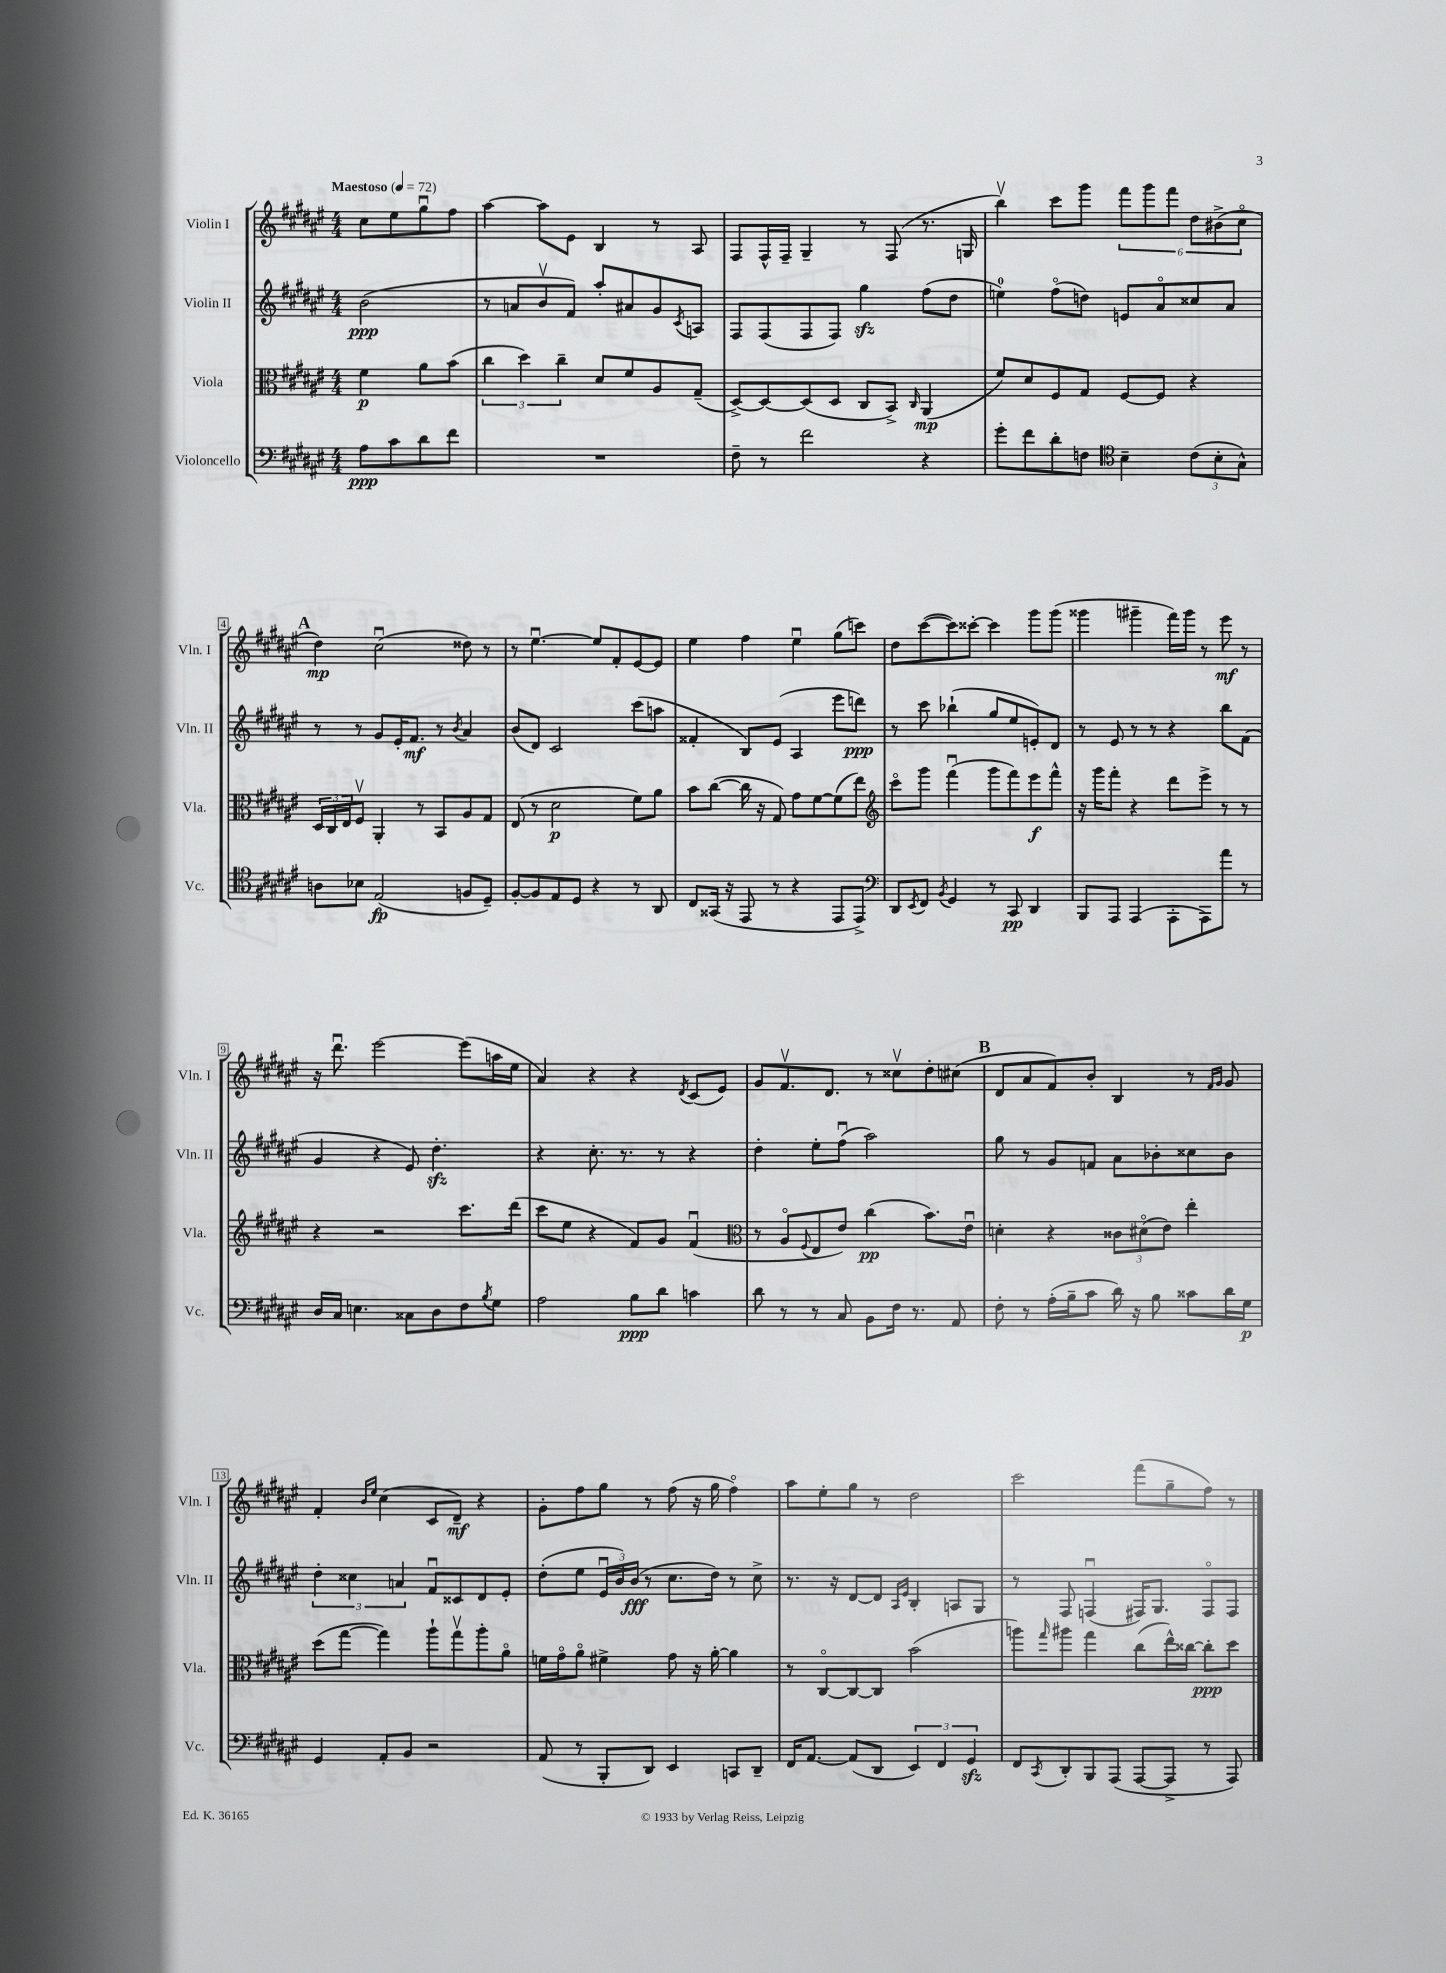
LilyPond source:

<<
\new StaffGroup <<
\new Staff = "s0" \with { instrumentName = "Violin I" shortInstrumentName = "Vln. I" } {
    \clef treble \key fis \major \numericTimeSignature \time 4/4 \partial 2 \tempo "Maestoso" 4 = 72
    cis''8 eis''8 gis''8\downbow fis''8 |
    ais''4~ ais''8 eis'8 b4 r8 ais8 |
    fis8 fis16-^ fis16-- gis4-- r8 fis8( r8. g16 |
    b''4\upbow) cis'''8 gis'''8 \tuplet 6/4 { fis'''8 gis'''8 fis'''8 dis''8 bis'8->( cis''8\flageolet } |
    \mark \markup { \bold "A" } dis''4\mp) cis''2\downbow( disis''8) r8 |
    r8 eis''4.~\downbow eis''8 fis'8-. eis'8~ eis'8 |
    eis''4 fis''4 eis''4\downbow gis''8( c'''8) |
    dis''8 cis'''8~( cis'''8) cisis'''8~-. cisis'''4 gis'''8 gis'''8( |
    gisis'''4 gis'''4-- fis'''16) gis'''16 r8 eis'''8\mf r8 |
    r16 dis'''8.\downbow eis'''2~ eis'''8( a''16 eis''16 |
    ais'4) r4 r4 \acciaccatura { dis'8 } cis'8( eis'8) |
    gis'8 fis'8.\upbow dis'8. r8 cisis''8\upbow dis''8-. cis''8( |
    \mark \markup { \bold "B" } dis'8 ais'8 fis'8) b'8-. b4 r8 \grace { fis'16 gis'16 } gis'8 |
    fis'4-. \grace { b'16 eis''16 } cis''4( cis'8 dis'8--\mf) r4 |
    gis'8-. fis''8 gis''8 r8 fis''8( r16 gis''16 fis''4\flageolet) |
    ais''8 eis''8-. gis''8 r8 dis''2 |
    cis'''2 fis'''8( gis''8-- fis''8) r8 \bar "|." |
}
\new Staff = "s1" \with { instrumentName = "Violin II" shortInstrumentName = "Vln. II" } {
    \clef treble \key fis \major \numericTimeSignature \time 4/4 \partial 2
    b'2\ppp( |
    r8 a'8 b'8\upbow fis'8) ais''8-. ais'8 gis'8 \acciaccatura { cis'8 } a8 |
    fis8 fis8( fis8 fis8) gis''4\sfz fis''8( dis''8 |
    e''4-0) fis''8\flageolet( d''8) e'8 ais'8\flageolet cisis''8 ais'8 |
    \mark \markup { \bold "A" } r8 r8 gis'8 eis'16-. fis'8.\mf r8 \acciaccatura { b'8 } ais'4 |
    b'8( dis'8) cis'2 cis'''8( a''8 |
    fisis'4-. b8) eis'8( ais4 eis'''8 d'''8\ppp) |
    r8 cis'''8 bes''4-!( gis''8 eis''8 e'8-.) dis'8 |
    r8 eis'8 r8 r8 r4 b''8 fis'8( |
    gis'4 r4 eis'8) dis''4.-.\sfz |
    r4 cis''8.-. r8. r8 r4 |
    dis''4-. eis''8-. fis''8\downbow( ais''2) |
    \mark \markup { \bold "B" } gis''8 r8 gis'8 f'8 ais'8 bes'8-. cisis''8 bes'8 |
    \tuplet 3/2 { dis''4-. cisis''4 a'4 } fis'8\downbow cisis'8 dis'8 eis'8-. |
    dis''8-.( eis''8 \tuplet 3/2 { eis'16\downbow b'16) b'16\fff( } r8 cis''8. dis''16) r8 cis''8-> |
    r8. r16 dis'8~ dis'8 \grace { ais16 eis'16 } b4-. a8 gis8 |
    r8 fis8 f4\downbow( fis16) gis8. fis8\flageolet fis8 \bar "|." |
}
\new Staff = "s2" \with { instrumentName = "Viola" shortInstrumentName = "Vla." } {
    \clef alto \key fis \major \numericTimeSignature \time 4/4 \partial 2
    fis'4\p ais'8 b'8( |
    \tuplet 3/2 { cis''4 dis''4) cis''4-- } dis'8 fis'8 ais8 gis8--( |
    dis8~->) dis8~ dis8( dis8 cis8 b,8->) \grace { cis16 } ais,4\mp( |
    fis'8) dis'8 fis8 gis8 fis8~ fis8 r4 |
    \mark \markup { \bold "A" } \tuplet 3/2 { dis16 cis16 eis16 } fis8\upbow ais,4-. r8 b,8 ais8 gis8 |
    eis8( r8 dis'2\p fis'8) ais'8 |
    b'8 cis''8~( cis''16 r16 gis8) gis'8 fis'8~ fis'8( eis''8) |
    \clef treble cis'''8\flageolet gis'''8 fis'''4\downbow( gis'''8 fis'''8) eis'''8\f fis'''8-^ |
    r16 gis'''16 fis'''8-. r4 dis'''8 eis'''8-> r8 r8 |
    r4 r2 cis'''8. dis'''16( |
    cis'''8 eis''8 r4 fis'8) gis'8 fis'4\downbow( |
    \clef alto r8 ais8\flageolet \appoggiatura { fis8 } eis8 eis'8) cis''4\pp( b'8.) eis'16\downbow |
    \mark \markup { \bold "B" } d'4-. r4 \tuplet 3/2 { cisis'8 dis'8\flageolet( eis'8) } eis''4-. |
    dis''8( gis''8~ gis''4) ais''8-! gis''8\upbow ais''8-. ais'8\flageolet |
    f'16 gis'16\flageolet ais'8\flageolet fis'4-> gis'8 r16 ais'16~-. ais'4 |
    r8 cis8~\flageolet cis8~ cis8 b'2( |
    a''8) \grace { gis''16 } ais''8 gis''4 cis''8( eis''16-^) cisis''16~ cisis''8-.\ppp dis''8 \bar "|." |
}
\new Staff = "s3" \with { instrumentName = "Violoncello" shortInstrumentName = "Vc." } {
    \clef bass \key fis \major \numericTimeSignature \time 4/4 \partial 2
    ais8\ppp cis'8 dis'8 fis'8 |
    R1 |
    fis8-- r8 fis'2 r4 |
    gis'8-. fis'8 dis'8-. f8 \clef tenor b4-- \tuplet 3/2 { cis'8( b8-. gis8-^) } |
    \mark \markup { \bold "A" } a8 bes8 eis2\fp( f8 dis8--) |
    fis8~-. fis8 eis8 dis8 r4 r8 ais,8 |
    cis8 gisis,16( r16 eis,8 r8 r4 eis,8 eis,8->) |
    \clef bass dis,8 \acciaccatura { eis,8 } fis,8 \acciaccatura { b,8 } gis,4 r8 cis,8\pp dis,4 |
    b,,8 ais,,8 ais,,4( ais,,8-. ais,,8) ais'8 r8 |
    dis16 cis16 e4. cisis8 dis8 fis8 \acciaccatura { b8 } gis8 |
    ais2 b8\ppp dis'8 c'4 |
    dis'8 r8 r8 cis8 b,8 fis16 r8. ais,8 |
    \mark \markup { \bold "B" } fis8-. r8 ais16-.( b16-- cis'8 dis'16) r16 b8 cisis'8 dis'16 gis16\p |
    gis,4 ais,8-. b,8 r2 |
    ais,8( r8 b,,8-. dis,8) eis,4 c,8 dis,8-- |
    fis,16 ais,8.~ ais,8( dis,8 \tuplet 3/2 { eis,4) fis,4 gis,4\sfz } |
    fis,8 \acciaccatura { cis,8 } dis,8-. b,,8 ais,,8( ais,,8~ ais,,8-> r8 ais,,8) \bar "|." |
}
>>
>>
\layout { \context { \Score \override BarNumber.stencil = #(make-stencil-boxer 0.1 0.3 ly:text-interface::print) } }
